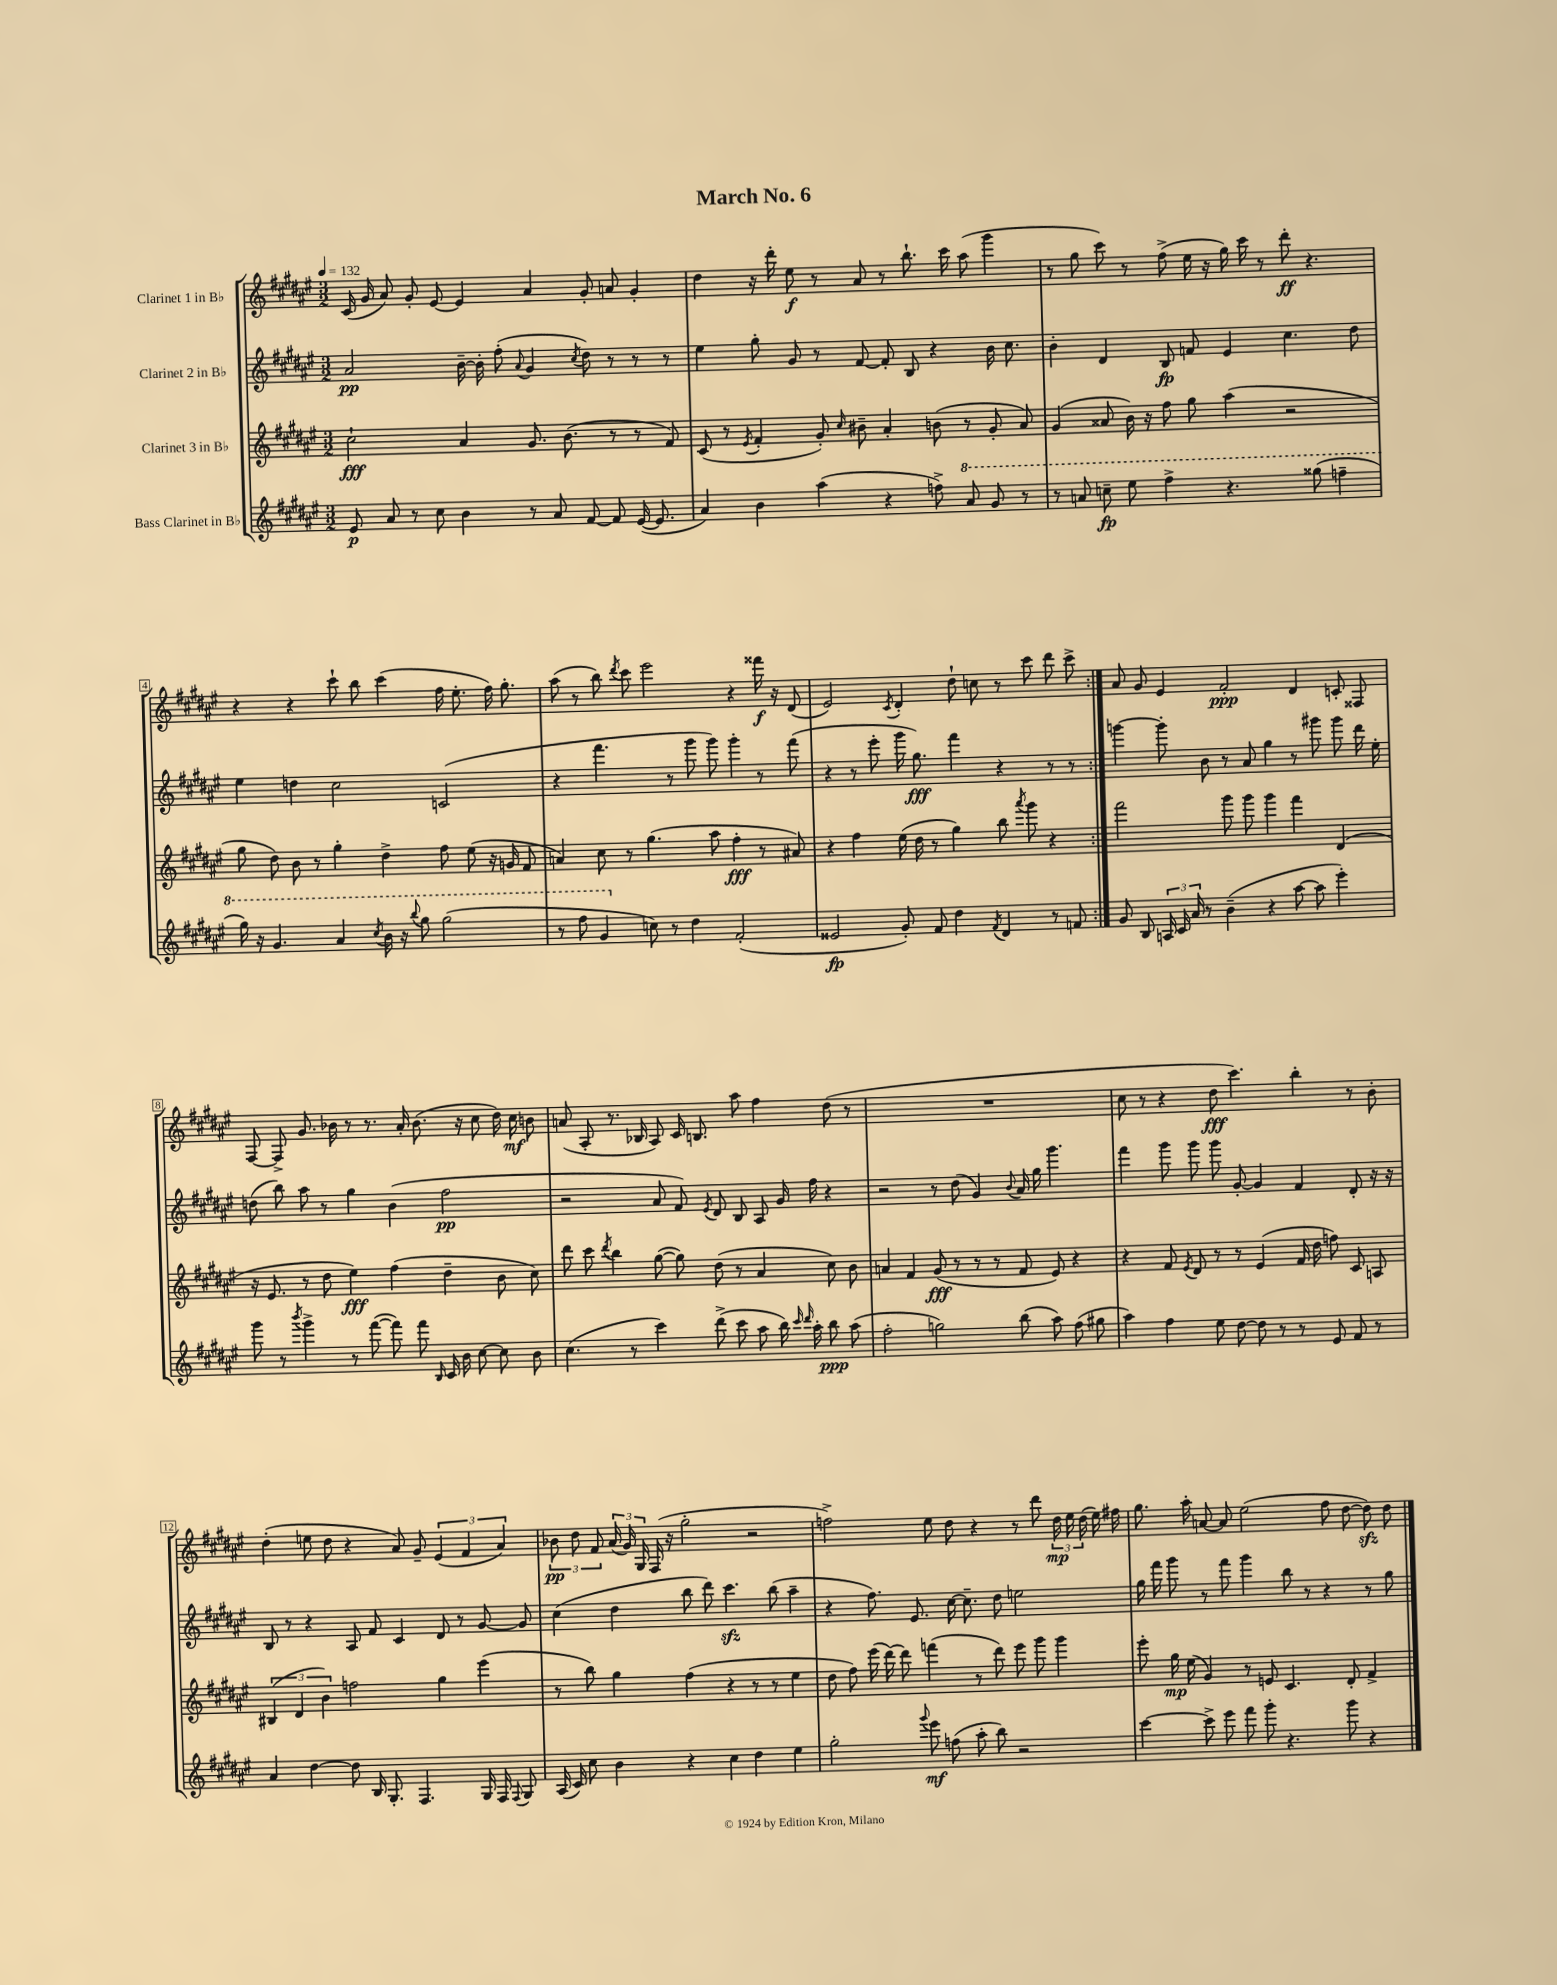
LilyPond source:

\header { title = "March No. 6" }
<<
\new StaffGroup <<
\new Staff = "s0" \with { instrumentName = "Clarinet 1 in Bb" } {
    \clef treble \key fis \major \numericTimeSignature \time 3/2 \tempo 4 = 132
    \autoBeamOff \repeat volta 2 { cis'16( gis'16 ais'8) gis'8-. eis'8~ eis'4 ais'4 gis'8-. a'8 gis'4-. |
    dis''4 r16 dis'''16-. eis''8\f r8 ais'8 r8 b''8.-! cis'''16 ais''8( gis'''4 |
    r8 gis''8 cis'''8) r8 fis''8->( eis''16 r16 gis''16) cis'''16 r8 dis'''8-.\ff r4. |
    r4 r4 cis'''8-! b''8 cis'''4( fis''16 eis''8.-. fis''16) gis''8.-. |
    ais''8( r8 b''8) \acciaccatura { dis'''8 } cis'''8 eis'''2 r4 fisis'''16\f r16 dis'8( |
    eis'2) \acciaccatura { cis'8 } dis'4-. dis''8-! c''8 r8 cis'''8 dis'''8 cis'''8-> | }
    ais'8 gis'8 eis'4 fis'2-.\ppp dis'4 c'8-. fisis8 |
    fis8~ fis8-> gis'8. bes'16 r8 r8. ais'16-. bes'8.( r16 cis''8 dis''16) cis''16\mf b'8 |
    a'8( ais8-. r8. bes16 ais8) cis'16 b8. ais''8 fis''4 dis''8( r8 |
    R1. |
    cis''8 r8 r4 dis''8\fff cis'''4.) b''4-. r8 b'8-. |
    dis''4-.( e''8 dis''8 r4 ais'8) gis'8-- \tuplet 3/2 { eis'4( fis'4 ais'4) } |
    \tuplet 3/2 { bes'8\pp dis''8 fis'8 } \tuplet 3/2 { ais'16( gis'16) gis16 } fis16( r16 gis''2-. r2 |
    f''2->) eis''8 dis''8 r4 r8 dis'''8 \tuplet 3/2 { dis''16\mp eis''16 dis''16( } eis''16) fis''16 |
    gis''8. ais''16-. a'8~ a'8 eis''2( fis''8 dis''8~ dis''8\sfz) dis''8 \bar "|." |
}
\new Staff = "s1" \with { instrumentName = "Clarinet 2 in Bb" } {
    \clef treble \key fis \major \numericTimeSignature \time 3/2
    \autoBeamOff \repeat volta 2 { ais'2\pp b'16~-- b'16-. fis''8-.( \appoggiatura { ais'8 } gis'4 \acciaccatura { cis''8 } dis''8) r8 r8 r8 |
    eis''4 gis''8-. gis'8 r8 fis'8~ fis'8-. b8 r4 b'16 cis''8. |
    b'4-. dis'4 b8\fp f'8 eis'4 cis''4. dis''8 |
    eis''4 d''4 cis''2 c'2( |
    r4 fis'''4. r8 gis'''8 gis'''8) gis'''4-. r8 fis'''8( |
    r4 r8 eis'''8-. gis'''16 gis''8.\fff) fis'''4 r4 r8 r8 | }
    g'''4~ g'''8-. b'8 r8 ais'8 gis''4 r8 gis'''8 gis'''8 dis'''16 eis''16-. |
    d''8( b''8) ais''8 r8 gis''4 b'4( fis''2\pp |
    r2 ais'8 fis'8) \acciaccatura { eis'8 } dis'8 b8 ais8 gis'16 fis''16 r4 |
    r2 r8 dis''8( gis'4) \appoggiatura { b'8 } ais'16 gis''16 gis'''4. |
    fis'''4 gis'''8 gis'''8 gis'''8 gis'8~-. gis'4 fis'4 dis'8-. r16 r16 |
    b8 r8 r4 ais8 fis'8 cis'4 dis'8 r8 gis'8~ gis'8 |
    cis''4( dis''4 b''8 dis'''8) cis'''4.\sfz b''8( ais''4-- |
    r4 fis''8.) eis'8. cis''16~ cis''8.-- dis''8 e''2 |
    gis''16 fis'''16 gis'''8 r8 fis'''8 gis'''4 b''8 r8 r4 r8 gis''8 \bar "|." |
}
\new Staff = "s2" \with { instrumentName = "Clarinet 3 in Bb" } {
    \clef treble \key fis \major \numericTimeSignature \time 3/2
    \autoBeamOff \repeat volta 2 { cis''2-!\fff ais'4 gis'8. b'8.( r8 r8 fis'8) |
    cis'8( r8 \acciaccatura { eis'8 } fis'4-. gis'8-.) \grace { cis''16 } bis'8-- ais'4-. b'8( r8 gis'8-. ais'8) |
    gis'4( aisis'8 b'16) r16 fis''8 gis''8 ais''4( r2 |
    gis''8 dis''8) b'8 r8 gis''4-. dis''4-> fis''8 eis''8( r16 g'16 fis'8 |
    a'4) cis''8 r8 gis''4.( ais''8 fis''4-.\fff r8 ais'8) |
    r4 fis''4 eis''16( dis''16 r8 gis''4) b''8 \acciaccatura { ais'''8 } gis'''8 r4 | }
    fis'''2 gis'''8 gis'''8 gis'''4 fis'''4 dis'4( |
    r16 eis'8. r8 dis''8 eis''4\fff) fis''4( dis''4-- b'8 cis''8) |
    dis'''8 cis'''8 \acciaccatura { dis'''8 } b''4 gis''8~( gis''8) dis''8( r8 ais'4 cis''8) b'8 |
    a'4 fis'4 gis'8\fff( r8 r8 r8 fis'8 eis'8) r4 |
    r4 fis'8 \acciaccatura { eis'8 } dis'8 r8 r8 eis'4( fis'16 dis''16 f''8) cis'8 a8 |
    \tuplet 3/2 { bis4( dis'4 b'4) } f''2 gis''4 eis'''4( |
    r8 b''8) gis''4 fis''4( r4 r8 r8 eis''4 |
    dis''8 fis''8) eis'''16( dis'''16~) dis'''8 f'''4( r8 dis'''8) eis'''8 gis'''8 gis'''4 |
    eis'''8-. gis''16\mp eis''16( gis'4) r8 e'8 cis'4. dis'8-. fis'4-> \bar "|." |
}
\new Staff = "s3" \with { instrumentName = "Bass Clarinet in Bb" } {
    \clef treble \key fis \major \numericTimeSignature \time 3/2
    \autoBeamOff \repeat volta 2 { eis'8\p ais'8 r8 cis''8 b'4 r8 ais'8 fis'8~ fis'8 eis'16~( eis'8. |
    ais'4) b'4 ais''4( r4 f''8->) \ottava #1 ais''8 gis''8 r8 |
    r8 a''8 c'''8--\fp eis'''8 fis'''4-> r4. gisis'''8( f'''4-- |
    gis'''16) r16 gis''4. ais''4 \acciaccatura { cis'''8 } b''16 r16 \appoggiatura { b'''8 } gis'''8 gis'''2( |
    r8 fis'''8 gis''4 \ottava #0 c''8) r8 dis''4 fis'2-.( |
    eisis'2\fp gis'8-.) fis'8 dis''4 \acciaccatura { fis'8 } dis'4 r8 f'8 | }
    gis'8 b8 \tuplet 3/2 { a16 cis'16 ais'16 } r8 b'4--( r4 ais''8~ ais''8 eis'''4-.) |
    gis'''8 r8 \acciaccatura { b'''8 } gis'''4-> r8 fis'''8~( fis'''8) fis'''8 \grace { b16 } cis'16 b'16 cis''8~ cis''8 b'8 |
    cis''4.( r8 cis'''4) dis'''8->( cis'''8 ais''8 b''16) \grace { cis'''16 dis'''16 } ais''16-. b''8\ppp ais''8( |
    fis''2-. g''2) b''8( ais''8) fis''8( gis''8 |
    ais''4) fis''4 eis''8 dis''8~ dis''8 r8 r8 eis'8 fis'8 r8 |
    ais'4 dis''4~ dis''8 b16 gis8.-. fis4. gis16 fis16 \appoggiatura { fis8 } gis8 |
    ais16( cis'16) cis''8 b'4 r4 cis''4 dis''4 eis''4 |
    gis''2-. \appoggiatura { gis'''8 } eis'''8\mf f''8( ais''8-. b''8) r2 |
    cis'''4~ cis'''8-> eis'''8 fis'''8 gis'''8-. r4. gis'''8 r4 \bar "|." |
}
>>
>>
\layout { \context { \Score \override BarNumber.stencil = #(make-stencil-boxer 0.1 0.3 ly:text-interface::print) } }
